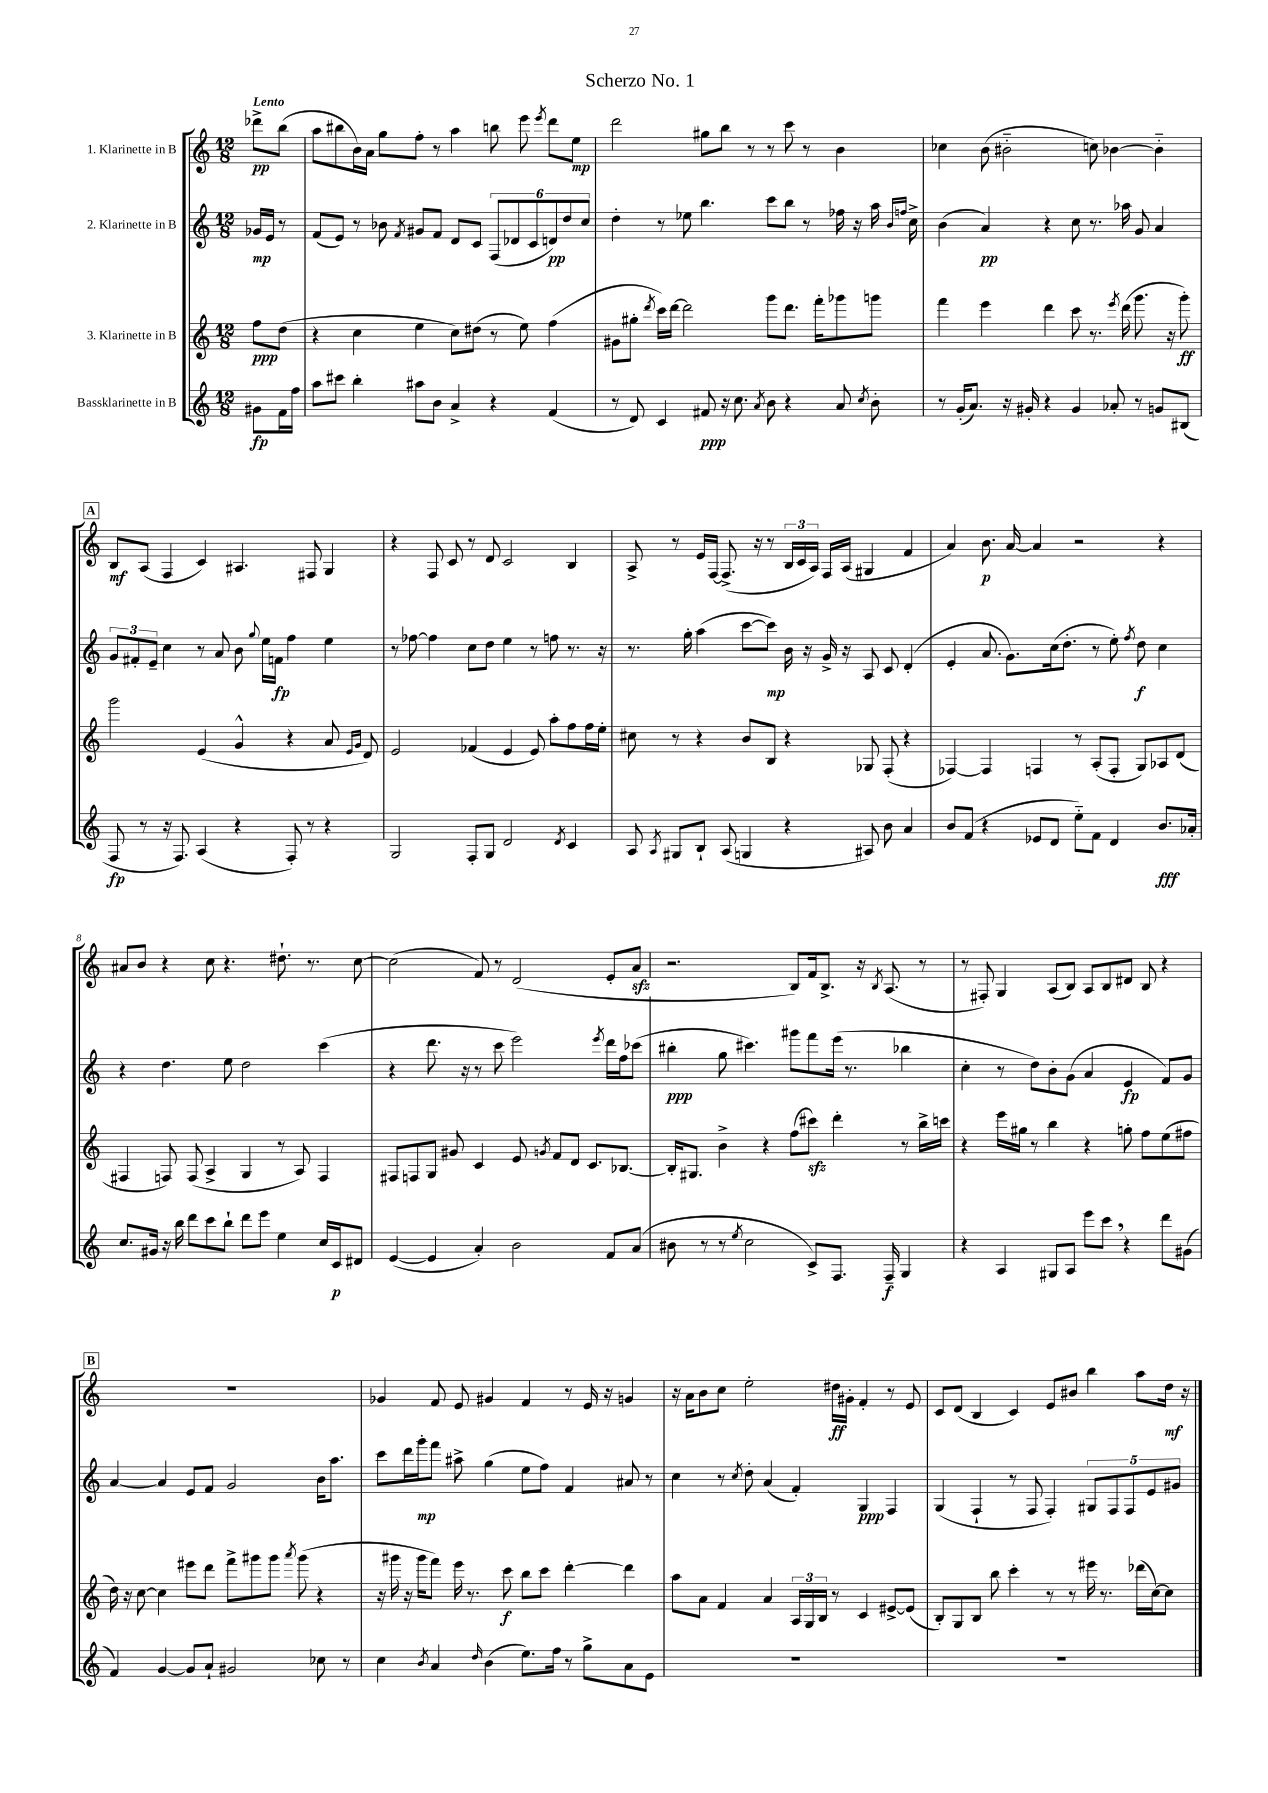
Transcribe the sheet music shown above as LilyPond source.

\header { title = "Scherzo No. 1" }
<<
\new StaffGroup <<
\new Staff = "s0" \with { instrumentName = "1. Klarinette in B" } {
    \clef treble \key c \major \numericTimeSignature \time 12/8 \partial 4 \tempo "Lento"
    \autoBeamOff des'''8[->\pp b''8]( |
    a''8[ bis''8 b'16) a'16] g''8[ f''8]-. r8 a''4 b''8 e'''8 \acciaccatura { e'''8 } d'''8[ e''8]\mp |
    d'''2 gis''8[ b''8] r8 r8 c'''8 r8 b'4 |
    ces''4 b'8( bis'2-_ c''8) bes'4~ bes'4-_ |
    \mark \markup { \box "A" } b8[\mf a8]( f4 c'4) ais4. fis8 g4 |
    r4 f8 c'8 r8 d'8 c'2 b4 |
    a8-> r8 e'16[ f16]~ f8.->( r16 r8 \tuplet 3/2 { b16[ c'16 a16]) } f16[ a16]( gis4 f'4 |
    a'4) b'8.\p a'16~ a'4 r2 r4 |
    ais'8[ b'8] r4 c''8 r4. dis''8.-! r8. c''8~ |
    c''2( f'8) r8 d'2( e'8[-. a'8]\sfz |
    r2. b8[) f'16 b8.]-> r16 \acciaccatura { b8 } a8.( r8 |
    r8 fis8-.) g4 a8[( b8]) a8[ b8 dis'8] b8 r4 |
    \mark \markup { \box "B" } R1. |
    ges'4 f'8 e'8 gis'4 f'4 r8 e'16 r16 g'4 |
    r16 a'16[ b'8 c''8] e''2-. dis''16[\ff gis'16]-. f'4-. r8 e'8 |
    c'8[ d'8]( b4 c'4) e'8[ bis'8] b''4 a''8[ d''16]\mf r16 \bar "|." |
}
\new Staff = "s1" \with { instrumentName = "2. Klarinette in B" } {
    \clef treble \key c \major \numericTimeSignature \time 12/8 \partial 4
    \autoBeamOff ges'16[\mp e'16] r8 |
    f'8[( e'8]) r8 bes'8 \acciaccatura { f'8 } gis'8[ f'8] d'8[ c'8] \tuplet 6/4 { f8[( des'8 c'8 d'8\pp) d''8 c''8] } |
    d''4-. r8 ees''8 b''4. c'''8[ b''8] r8 fes''16 r16 a''16 \grace { b'16[ f''16] } c''16-> |
    b'4( a'4\pp) r4 c''8 r8. aes''16 g'8 a'4 |
    \mark \markup { \box "A" } \tuplet 3/2 { g'8[ fis'8-. e'8]-- } c''4 r8 a'8 b'8 \appoggiatura { g''8 } e''16[ f'16]\fp f''4 e''4 |
    r8 fes''8~ fes''4 c''8[ d''8] e''4 r8 f''8 r8. r16 |
    r8. g''16-. a''4( c'''8[~ c'''8]\mp) b'16 r16 g'16-> r16 a8 c'8 d'4-.( |
    e'4-. a'8. g'8.[) c''16( d''8.]-. r8 e''8-.) \acciaccatura { f''8 } d''8\f c''4 |
    r4 d''4. e''8 d''2 c'''4( |
    r4 d'''8. r16 r8 c'''8 e'''2) \acciaccatura { e'''8 } d'''16[ f''16 ces'''8]( |
    bis''4-.\ppp g''8 cis'''4.) gis'''8[ f'''8 e'''16]( r8. bes''4 |
    c''4-. r8 d''8[) b'8-. g'8]( a'4 e'4\fp f'8[) g'8] |
    \mark \markup { \box "B" } a'4~ a'4 e'8[ f'8] g'2 b'16[ a''8.] |
    c'''8[ d'''16 g'''16-.\mp f'''8] ais''8-> g''4( e''8[ f''8]) f'4 ais'8 r8 |
    c''4 r8 \acciaccatura { c''8 } d''8-. a'4( f'4-.) g4\ppp f4 |
    g4( f4-! r8 f8 f4-.) \tuplet 5/4 { gis8[ f8 f8 e'8 gis'8] } \bar "|." |
}
\new Staff = "s2" \with { instrumentName = "3. Klarinette in B" } {
    \clef treble \key c \major \numericTimeSignature \time 12/8 \partial 4
    \autoBeamOff f''8[\ppp d''8]( |
    r4 c''4 e''4 c''8[) dis''8]( r8 e''8) f''4( |
    gis'8[ gis''8]-. \acciaccatura { d'''8 } c'''16[) d'''16]~ d'''2 g'''8[ d'''8.] f'''16[-. ges'''8 g'''8] |
    f'''4 e'''4 d'''4 c'''8 r8. \acciaccatura { e'''8 } d'''16( g'''8. r16 g'''8-.\ff) |
    \mark \markup { \box "A" } g'''2 e'4( g'4-^ r4 a'8 \grace { e'16[ g'16] } d'8) |
    e'2 fes'4( e'4 e'8) a''8[-. f''8 f''16 e''16]-. |
    cis''8 r8 r4 b'8[ b8] r4 ges8 f8-.( r4 |
    fes4~) fes4 f4 r8 a8[-.( f8]-. g8[) aes8 d'8]( |
    fis4 f8) f8( a4-> g4 r8 a8) f4 |
    fis8[ f8 g8] gis'8 c'4 e'8 \acciaccatura { g'8 } f'8[ d'8] c'8.[ bes8.]~ |
    bes16[-. gis8.] b'4-> r4 f''8[( cis'''8]\sfz) d'''4-. r8 b''16[-> c'''16] |
    r4 e'''16[ gis''16] r8 b''4 r4 g''8-. f''8[ e''8( fis''8] |
    \mark \markup { \box "B" } d''16) r16 c''8~ c''4 eis'''8[ d'''8] f'''8[-> gis'''8 gis'''8] \acciaccatura { a'''8 } gis'''8( r4 |
    r16 gis'''16 r16 gis'''16[ f'''8]) e'''16 r8. c'''8\f b''8[ c'''8] d'''4~-. d'''4 |
    a''8[ a'8] f'4 a'4 \tuplet 3/2 { a16[ g16 b16] } r8 c'4 eis'8[~-> eis'8]( |
    b8[-.) g8 b8] b''8 c'''4-. r8 r8 eis'''16 r8. des'''16[( c''16~) c''8] \bar "|." |
}
\new Staff = "s3" \with { instrumentName = "Bassklarinette in B" } {
    \clef treble \key c \major \numericTimeSignature \time 12/8 \partial 4
    \autoBeamOff gis'8[\fp f'16 f''16] |
    a''8[ cis'''8] b''4-. ais''8[ b'8] a'4-> r4 f'4( |
    r8 d'8) c'4 fis'8\ppp r16 c''8. \acciaccatura { a'8 } b'8 r4 a'8 \acciaccatura { c''8 } b'8-. |
    r8 g'16[-.( a'8.]) r16 gis'16-. r4 gis'4 aes'8-. r8 g'8[ bis8]( |
    \mark \markup { \box "A" } f8\fp r8 r16 f8.) a4( r4 f8-.) r8 r4 |
    g2 f8[-. g8] d'2 \acciaccatura { d'8 } c'4 |
    a8 \acciaccatura { a8 } gis8[ b8]-! a8( g4 r4 ais8) b'8 a'4 |
    b'8[ f'8]( r4 ees'8[ d'8] e''8[-_) f'8] d'4 b'8.[\fff aes'16]-. |
    c''8.[ gis'16] r16 b''16 d'''8[ c'''8 b''8]-! d'''8[ e'''8] e''4 c''16[ c'16\p dis'8] |
    e'4~( e'4 a'4-.) b'2 f'8[ a'8]( |
    bis'8 r8 r8 \acciaccatura { e''8 } c''2 c'8[->) f8.] f16--\f g4 |
    r4 a4 gis8[ a8] e'''8[ c'''8] \breathe r4 d'''8[ gis'8]( |
    \mark \markup { \box "B" } f'4) g'4~ g'8[ a'8]-! gis'2 ces''8 r8 |
    c''4 \acciaccatura { b'8 } a'4 \grace { d''16 } b'4( e''8.[) f''16] r8 g''8[-> a'8 e'8] |
    R1. |
    R1. \bar "|." |
}
>>
>>
